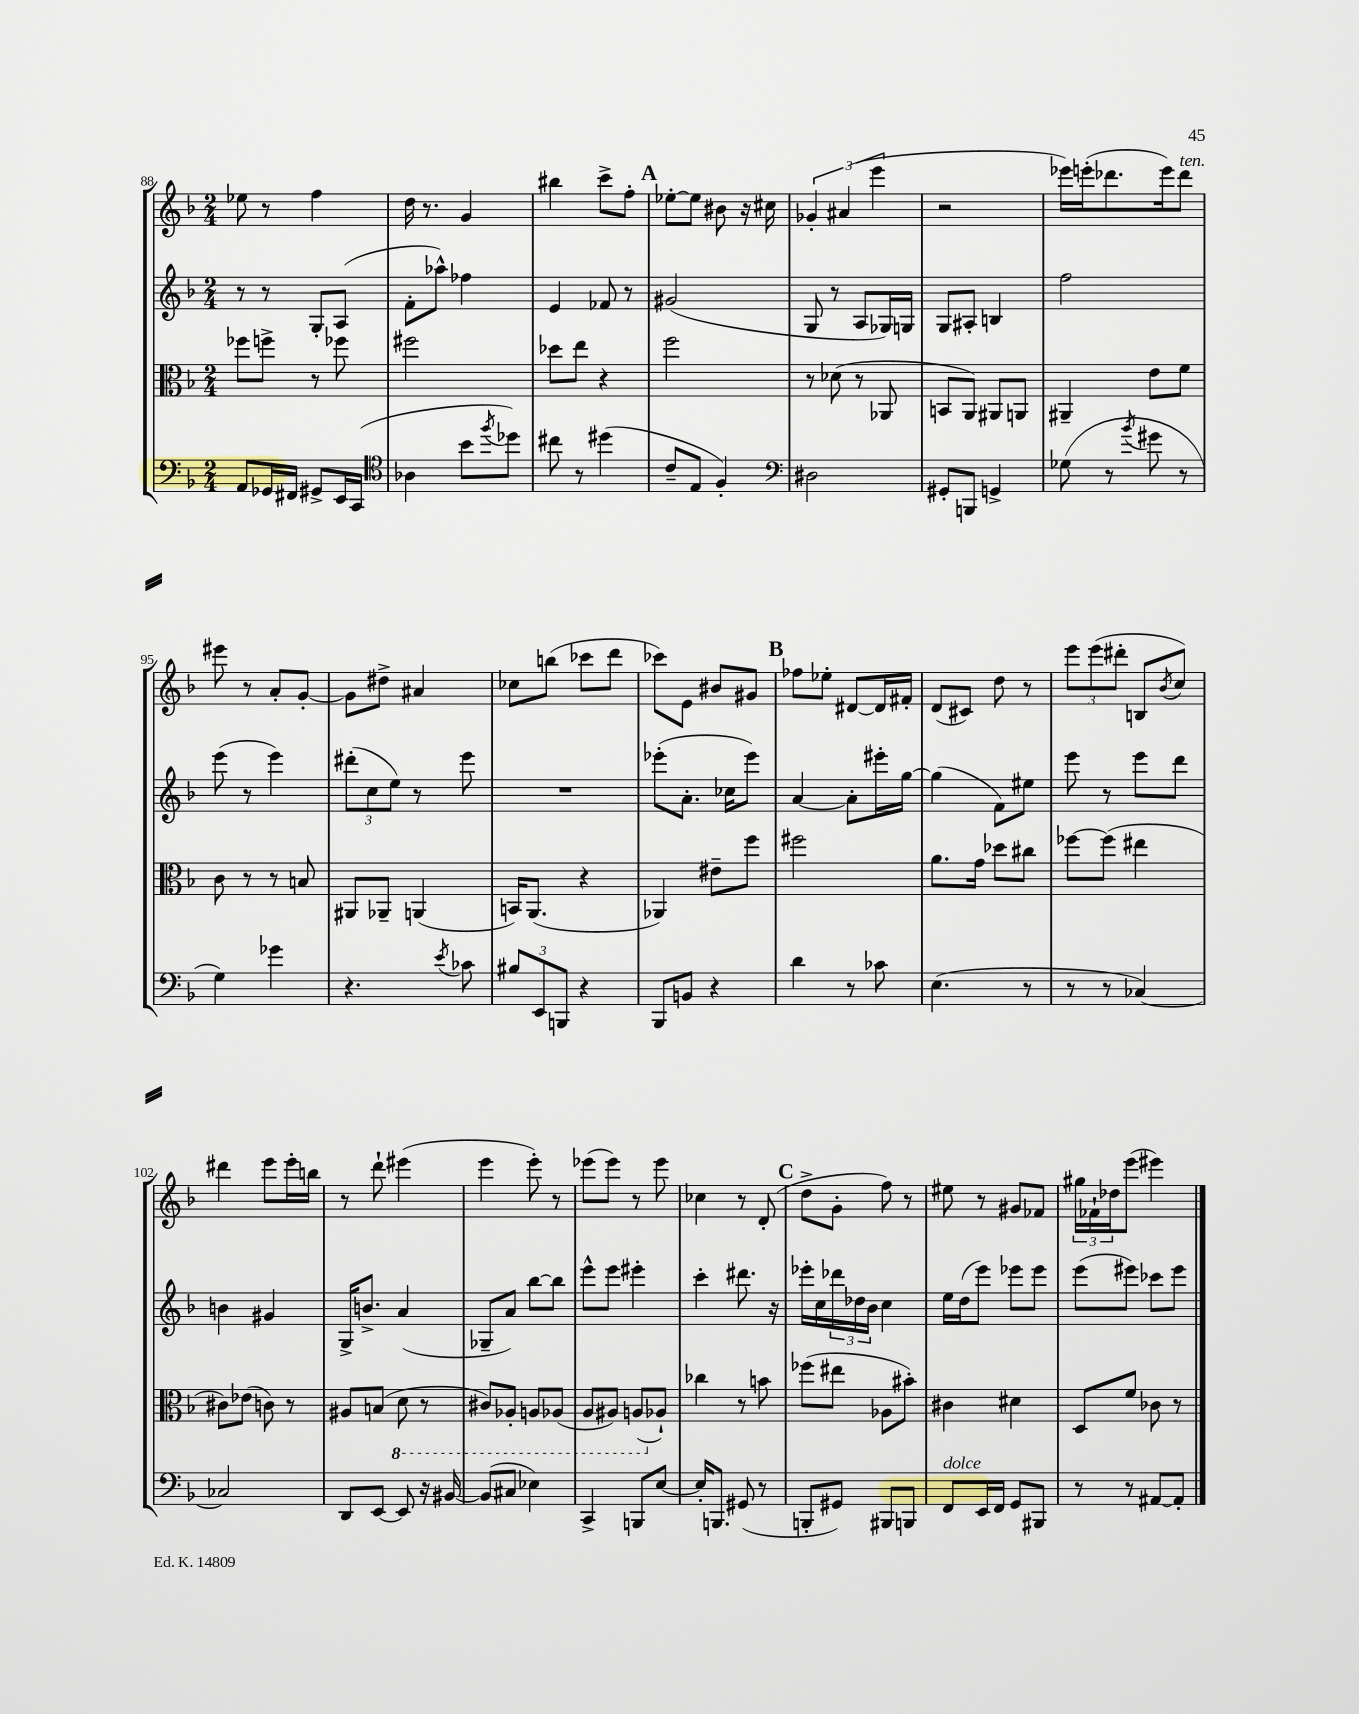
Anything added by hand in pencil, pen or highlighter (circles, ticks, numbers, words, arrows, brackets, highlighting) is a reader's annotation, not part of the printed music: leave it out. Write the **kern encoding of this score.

**kern	**kern	**kern	**kern
*staff4	*staff3	*staff2	*staff1
*clefF4	*clefC3	*clefG2	*clefG2
*k[b-]	*k[b-]	*k[b-]	*k[b-]
*M2/4	*M2/4	*M2/4	*M2/4
8AA/L	8ff-\L	8r	8ee-\
16GG-/L	8ff^\J	8r	8r
16FF#/JJ	.	.	.
8GG#^/L	8r	8G'/L	4ff\
16EE/L	8ff-\	(8A/J	.
(16CC/JJ	.	.	.
=	=	=	=
*clefC4	*	*	*
4A-\	2ff#\	8f'\L	16dd\
.	.	.	8.r
.	.	8aa-^^\J)	.
8b-\L	.	4ff-\	4g/
8qff/	.	.	.
8dd-\J)	.	.	.
=	=	=	=
8cc#\	8dd-\L	4e/	4bb#\
8r	8ee\J	.	.
(4dd#\	4r	8f-/	8ccc^\L
.	.	8r	8ff'\J
=	=	=	=
8c~/L	2ff\	(2g#/	[8ee-'\L
8E/J	.	.	8ee-\]J
4F'/)	.	.	8b#\
.	.	.	16r
.	.	.	16cc#\
=	=	=	=
*clefF4	*	*	*
2D#\	8r	8G/	6g-'/
.	(8d-\	8r	.
.	.	.	(6a#/
.	8r	8A/L	.
.	.	.	6eee\
.	8AA-/	16G-/L)	.
.	.	16G/JJ	.
=	=	=	=
8GG#'/L	8BB/L	8G/L	2r
8BBB/J	8AA/J)	8A#'/J	.
4GG^/	8AA#/L	4B/	.
.	8AA/J	.	.
=	=	=	=
(8G-\	4AA#~/	2ff\	16eee-\LL)
.	.	.	(16eee'\J
8r	.	.	8.ddd-\
8qb-/	.	.	.
8g#\	8e\L	.	.
.	.	.	16eee\k)
8r	8f\J	.	8ddd-\J
=	=	=	=
4G\)	8c\	(8eee\	8eee#\
.	8r	8r	8r
4g-\	8r	4eee\)	8a'/L
.	8B/	.	[8g'/J
=	=	=	=
4.r	8AA#/L	(12ddd#'\L	8g\]L
.	.	12cc\	.
.	8AA-~/J	.	8dd#^\J
.	.	12ee\J)	.
.	(4AA/	8r	4a#/
8qe/	.	.	.
8c-\	.	8eee\	.
=	=	=	=
12B#/L	16BB/LK)	2r	8cc-\L
.	(8.AA/J	.	.
12EE/	.	.	.
.	.	.	(8bb\J
12BBB/J	.	.	.
4r	4r	.	8ccc-\L
.	.	.	8ddd\J
=	=	=	=
8BBB-/L	4AA-/)	(8eee-'\L	8ccc-\L)
8BB/J	.	8.a'\J	8e\J
4r	8e#~\L	.	8b#/L
.	.	16cc-\LK	.
.	8ff\J	8eee-\J)	8g#/J
=	=	=	=
4d\	2ff#\	[4a/	8ff-\L
.	.	.	8ee-'\J
8r	.	8a'\]L	[8d#/L
8c-\	.	16eee#'\L	16d#/]L
.	.	[16gg\JJ	16f#'/JJ
=	=	=	=
(4.E\	8.a\L	(4gg\]	(8d/L
.	.	.	8c#/J)
.	16g\Jk	.	.
.	8dd-\L	8f\L)	8dd\
8r	8cc#\J	8ee#\J	8r
=	=	=	=
8r	[8ff-\L	8eee\	12eee\L
.	.	.	(12eee\
8r	(8ff-\]J	8r	.
.	.	.	12ddd#'\J
[4C-/)	4ee#\	8eee\L	8B/L
.	.	.	8qb-/
.	.	8ddd\J	8cc/J)
=	=	=	=
2C-/]	8c#\L)	4b\	4ddd#\
.	(8e-\J	.	.
.	8c\)	4g#/	8eee\L
.	8r	.	16eee'\L
.	.	.	16bb\JJ
=	=	=	=
8DD/L	8A#/L	16G^/LK	8r
.	.	8.b^/J	.
[8EE/J	(8B/J	.	8ddd`\
8EE/]	8D\	(4a/	(4eee#\
16r	8r	.	.
[16BB#/	.	.	.
=	=	=	=
(8BB#/]L	8C#/L)	8G-~/L	4eee\
8C#/J	8AA-'/J	8a/J)	.
4E-\)	8AA/L	[8bb-\L	8eee'\)
.	(8AA-/J	8bb-\]J	8r
=	=	=	=
4CC^/	8AA/L	8eee^^\L	(8eee-\L
.	8AA#/J)	8eee\J	8eee-\J)
8BBB/L	(8AA/L	4eee#'\	8r
[8E/J	8A-`/J)	.	8eee-\
=	=	=	=
16E'/]LK	4cc-\	4ccc'\	4cc-\
8.BBB/J	.	.	.
(8GG#/	8r	8.ddd#\	8r
8r	8b\	.	(8d'/
.	.	16r	.
=	=	=	=
8BBB'/L	(8ff-\L	16eee-'\LL	8dd^\L
.	.	16cc\	.
8GG#/J)	8ee#\J	24ddd-\	8g'\J
.	.	24dd-\	.
.	.	24b-\JJ	.
8BBB#/L	8A-\L	4cc\	8ff\)
8BBB/J	8b#'\J)	.	8r
=	=	=	=
8FF/L	4c#\	16ee\LL	8ee#\
.	.	(16dd\J	.
16EE/L	.	8eee\J)	8r
16FF/JJ	.	.	.
8GG/L	4d#\	8eee-\L	8g#/L
8BBB#/J	.	8eee-\J	8f-/J
=	=	=	=
8r	8D/L	(8eee\L	24gg#\LL
.	.	.	24f-`\
.	.	.	24dd-\J
8r	8f/J	8eee#\J)	(8eee\J
[8AA#/L	8c-\	8ccc-\L	4eee#\)
8AA#'/]J	8r	8eee#\J	.
==	==	==	==
*-	*-	*-	*-
